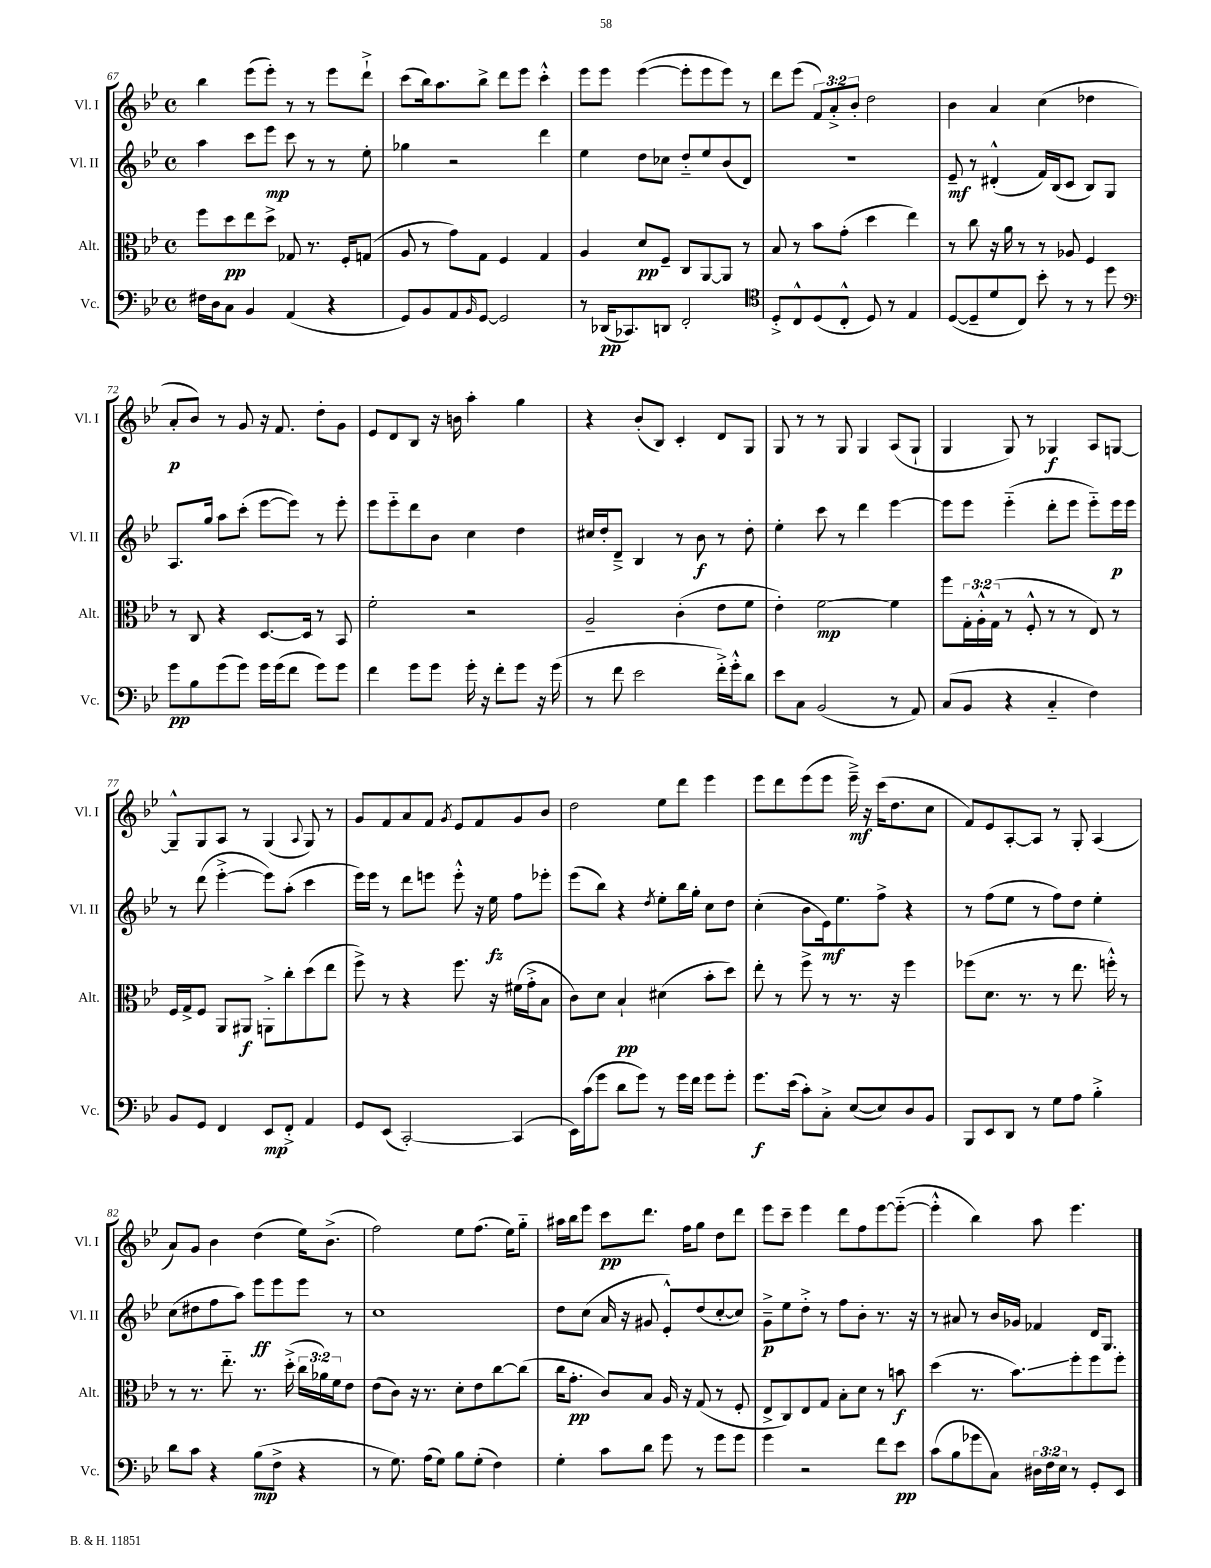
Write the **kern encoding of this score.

**kern	**kern	**kern	**kern
*staff4	*staff3	*staff2	*staff1
*clefF4	*clefC3	*clefG2	*clefG2
*k[b-e-]	*k[b-e-]	*k[b-e-]	*k[b-e-]
*M4/4	*M4/4	*M4/4	*M4/4
*met(c)	*met(c)	*met(c)	*met(c)
16F#	8ff	4aa	4bb-
16D	.	.	.
8C	8dd	.	.
4BB-	8ee-	8ccc	(8eee-
.	8dd^	8eee-	8eee-')
(4AA	8G-	8ccc	8r
.	8.r	8r	8r
4r	.	8r	8eee-
.	16F'	.	.
.	(8G	8ee-'	8ddd`^
=	=	=	=
8GG)	8A	4gg-	(8ccc
8BB-	8r	.	16bb-)
.	.	.	8.aa
8AA	8g)	2r	.
16qqBB-	.	.	.
[8GG	8G	.	8bb-^
2GG]	4F	.	8ddd
.	.	.	8eee-
.	4G	4ddd	4ccc'^^
=	=	=	=
8r	4A	4ee-	8eee-
(16DD-	.	.	8eee-
8.CC-)	.	.	.
.	8d	8dd	([4eee-
8DD	8F~	8cc-	.
2FF'	8C	8dd'~	8eee-']
.	[8AA	8ee-	8eee-
.	8AA]	(8b-	8eee-)
.	8r	8d)	8r
=	=	=	=
*clefC4	*	*	*
8D'^	8B-	1r	8ddd
8C^^	8r	.	(8eee-
(8D	8b-	.	12f)
.	.	.	12a'^
8C'^^	(8g'	.	.
.	.	.	12b-'
8D)	4dd	.	2dd
8r	.	.	.
4E-	4ee-)	.	.
=	=	=	=
([8D	8r	8e-~	4b-
8D~]	8cc	8r	.
8d	16r	(4d#'^^	4a
.	16a	.	.
8C)	8r	.	.
8b-'	8r	16f)	(4cc
.	.	(16B-	.
8r	8A-	8c	.
8r	4F	8B-)	4dd-
8dd	.	8G	.
=	=	=	=
*clefF4	*	*	*
8g	8r	8.A	8a'
8B-	8C	.	8b-)
.	.	16gg	.
(8g	4r	8aa	8r
8g)	.	(8ccc'	8g
16g	[8.D	[8eee-	16r
(16g	.	.	8.f
8f	.	8eee-])	.
.	16D]	.	.
8g)	8r	8r	8dd'
8g	8BB-	8eee-'	8g
=	=	=	=
4f	2f'	8eee-	8e-
.	.	8eee-'~	8d
8g	.	8ddd	8B-
8g	.	8b-	16r
.	.	.	16b
16g'	2r	4cc	4aa'
16r	.	.	.
8f'	.	.	.
8g	.	4dd	4gg
16r	.	.	.
(16g	.	.	.
=	=	=	=
8r	2A~	16cc#	4r
.	.	16dd'	.
8f	.	8d~^	.
2e-	.	4B-	(8b-'
.	.	.	8B-)
.	(4c'	8r	4c'
.	.	8b-	.
16f'^)	8e-	8r	8d
16g'^^	.	.	.
8d	8f	8dd'	8G
=	=	=	=
8e-	4e-')	4ee-'	8G
8C	.	.	8r
(2BB-	[2f	8ccc	8r
.	.	8r	8G
.	.	4ddd	4G
8r	4f]	[4eee-	(8A
8AA)	.	.	8G`
=	=	=	=
(8C	8ff	8eee-]	4G
8BB-	24G'	8eee-	.
.	24A'^^	.	.
.	(24G	.	.
4r	8r	(4eee-'~	8G)
.	8F'^^	.	8r
4C'~	8r	8ddd'	4G-
.	8r	8eee-	.
4F)	8E-)	8eee-'~)	8A
.	8r	16eee-	[8G
.	.	16eee-	.
=	=	=	=
8BB-	16F	8r	8G~^^]
.	16G^	.	.
8GG	8F	(8ddd	8G
4FF	8AA	[4eee-'^	8A
.	8AA#	.	8r
8EE-	8AA'^	8eee-])	(4G
8FF'^	8cc'	(8aa'	.
.	.	.	8qqA
4AA	(8dd	4ccc	8G)
.	8ee-	.	8r
=	=	=	=
8GG	8ff^)	16eee-)	8g
.	.	16eee-	.
(8EE-	8r	8r	8f
[2CC')	4r	8ddd	8a
.	.	8eee	8f
.	.	.	8qg
.	8.ff	8eee'^^	8e-
.	.	16r	8f
.	16r	16ee-	.
(4CC]	(16f#	8ff	8g
.	16g'^	.	.
.	8B-	8eee-'	8b-
=	=	=	=
16EE-)	8c)	(8eee-	2dd
(16c	.	.	.
8g	8d	8bb-)	.
8d	4B-`	4r	.
8g)	.	.	.
.	.	8qdd	.
8r	(4d#	8ee-'	8ee-
16g	.	16bb-	8ddd
16f	.	16gg'	.
8g	8b-'	8cc	4eee-
8g'	8dd)	8dd	.
=	=	=	=
8.g	8ee-'	(4cc'	8eee-
.	8r	.	8ddd
(16e-	.	.	.
8c')	8ff^	8b-	(8eee-
8C'^	8r	16e-)	8eee-
.	.	8.ee-	.
([8E-	8.r	.	16eee-~^)
.	.	.	16r
8E-])	.	8ff^	(16ccc
.	16r	.	8.dd
8D	4ff	4r	.
8BB-	.	.	8cc
=	=	=	=
8BBB-	(8ff-	8r	8f)
8EE-	8.d	(8ff	8e-
8DD	.	8ee-	[8A'
.	8.r	.	.
8r	.	8r	8A]
8G	8r	8ff)	8r
8A	8.ee-	8dd	8G'
4B-'^	.	4ee-'	(4A
.	16ff'^^)	.	.
.	8r	.	.
=	=	=	=
8d	8r	(8cc	8a)
8c	8.r	8dd#	8g
4r	.	8ff	4b-
.	8.ee-'~	.	.
.	.	8aa)	.
(8B-	8.r	8eee-	(4dd
8F^	.	8eee-	.
.	(16dd'^	.	.
4r	24cc	8eee-	16ee-)
.	24a-)	.	.
.	.	.	(8.b-^
.	24f	.	.
.	8e-	8r	.
=	=	=	=
8r	(8e-	1cc	2ff)
8.G)	8c)	.	.
.	16r	.	.
(16A	8.r	.	.
8G)	.	.	.
8B-	8d'	.	8ee-
(8G'	8e-	.	(8.ff
4F)	[8cc	.	.
.	.	.	16ee-)
.	(8cc]	.	8gg'~
=	=	=	=
4G'	16cc	8dd	16aa#
.	8.g'	.	16bb-
.	.	(8cc	8eee-
8c	8c)	16a	8ccc
.	.	16r	.
8d	8B-	8g#	8.ddd
8g	16A	8e-'^^)	.
.	16r	.	16ff
8r	(8G	(8dd	8gg
8g	8r	[8cc'	8dd
8g	8F'	8cc])	8ddd
=	=	=	=
4g	8E-^	8g~^	8eee-
.	8C)	8ee-	8ccc~
2r	8E-	8dd'^	4eee-
.	8G	8r	.
.	8B-'	8ff	8ddd
.	8d	8b-'	8ff
8f	8r	8.r	[8eee-
8e-	8b	.	(8eee-'~_
.	.	16r	.
=	=	=	=
(8c	(4dd	8r	4eee-'^^]
8B-	.	8a#	.
8g-	8.r	8r	4bb-)
8C)	.	16b-	.
.	8.b-)	16g-	.
24D#	.	4f-	8aa
24F	.	.	.
24E-	.	.	.
8r	8ff'	.	4.eee-
8GG'	8ff	16d	.
.	.	8.G	.
8EE-	8ff'	.	.
==	==	==	==
*-	*-	*-	*-
